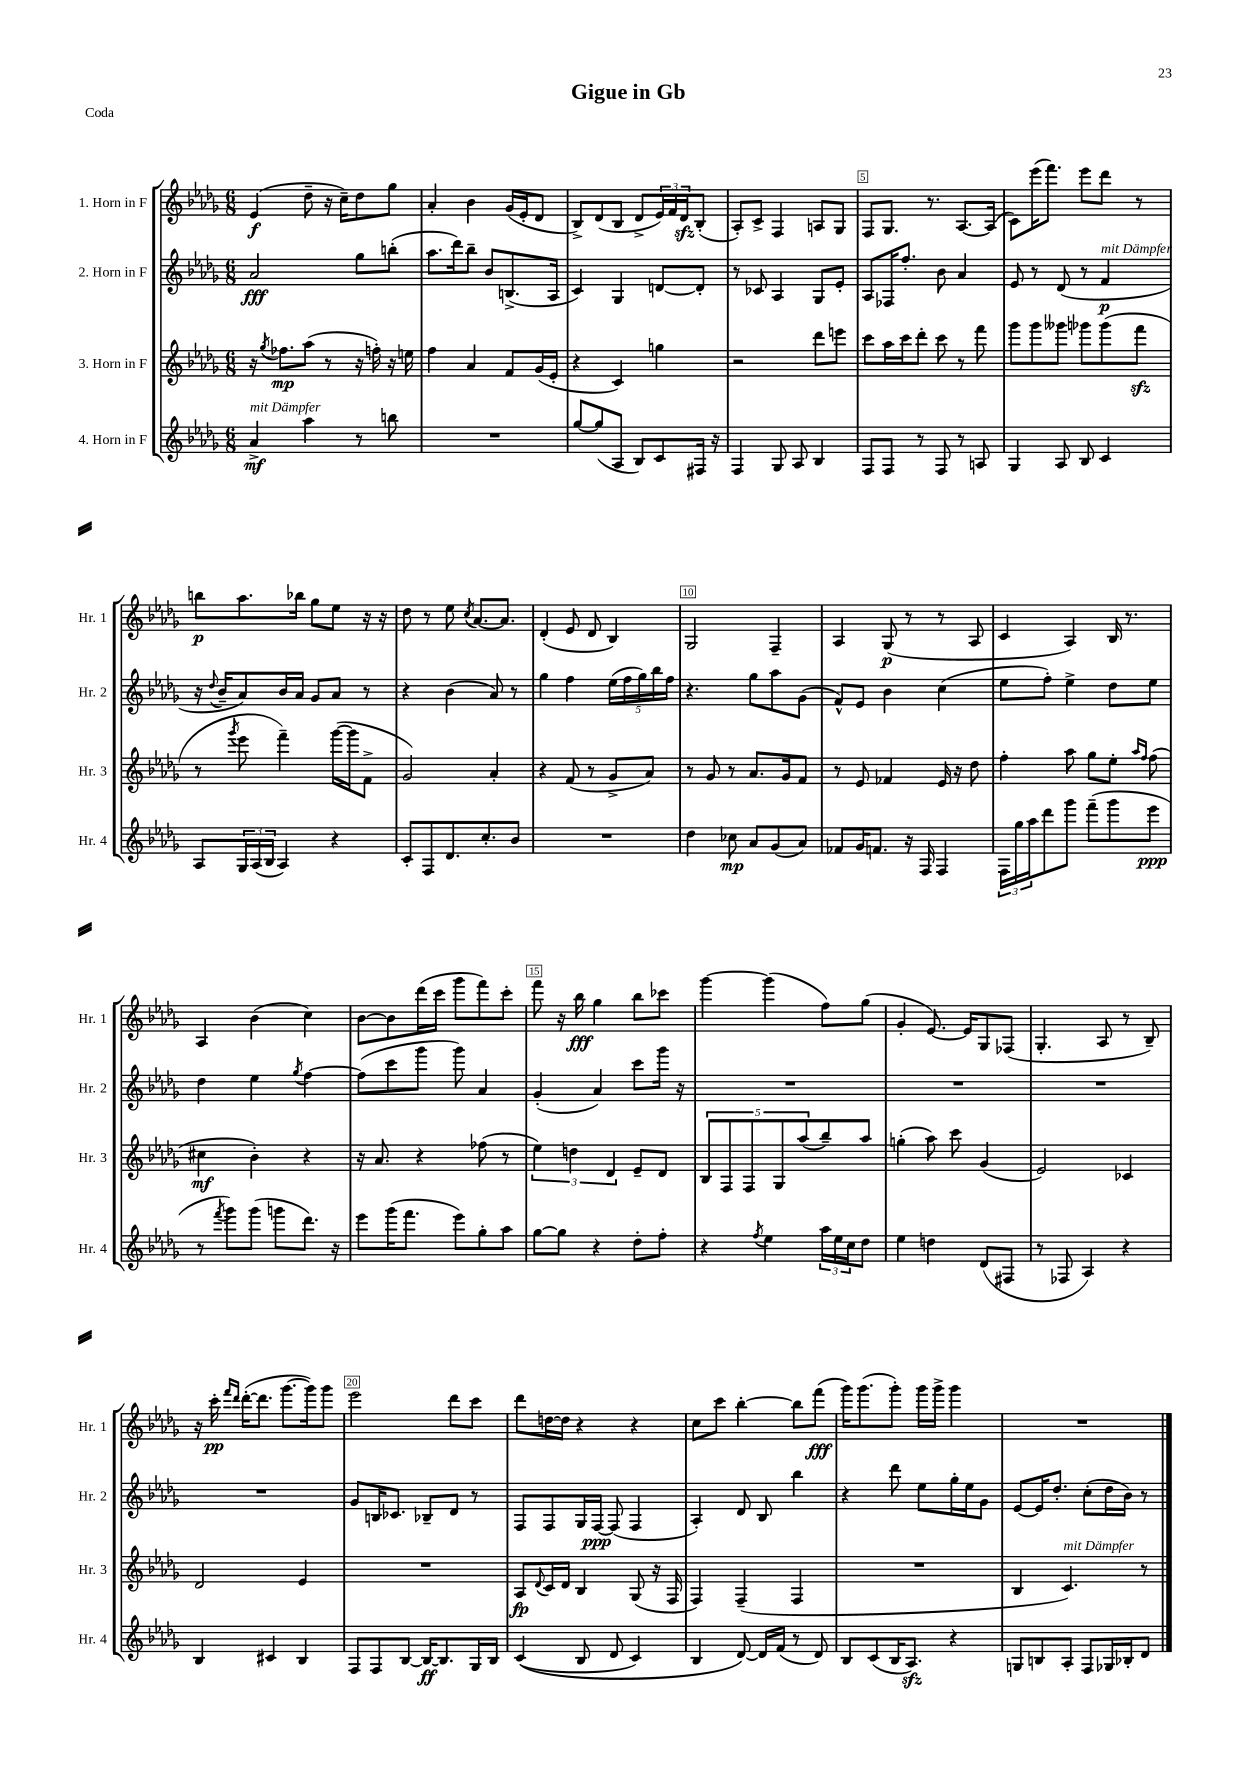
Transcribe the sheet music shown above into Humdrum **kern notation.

**kern	**kern	**kern	**kern
*staff4	*staff3	*staff2	*staff1
*clefG2	*clefG2	*clefG2	*clefG2
*k[b-e-a-d-g-]	*k[b-e-a-d-g-]	*k[b-e-a-d-g-]	*k[b-e-a-d-g-]
*M6/8	*M6/8	*M6/8	*M6/8
4a-^/	16r	2a-/	(4e-/
.	8qgg-/	.	.
.	8.ff-\L	.	.
4aa-\	(8aa-\J	.	8dd-~\
.	8r	.	16r
.	.	.	16cc~\LK)
8r	16r	8gg-\L	8dd-\
.	16ff'\)	.	.
8bb\	16r	(8bb'\J	8gg-\J
.	16ee\	.	.
=	=	=	=
2.r	4ff\	8.aa-\L	4a-'/
.	.	16ddd-\k)	.
.	4a-/	8bb-~\J	4b-\
.	.	8b-/L	.
.	8f/L	(8.B^/	(16g-/LL
.	.	.	16e-'/J
.	(16g-/L	.	8d-/J
.	16e-'/JJ	16A-/Jk	.
=	=	=	=
[8gg-/L	4r	4c/)	8B-^/L)
(8gg-/]	.	.	(8d-/
8A-/J	4c/)	4G-/	8B-/J
8B-/L)	.	.	8d-^/L
8c/	4gg\	[8d/L	24e-/L)
.	.	.	24f/
.	.	.	24d-/J
16F#/Jk	.	8d'/]J	(8B-'/J
16r	.	.	.
=	=	=	=
4F/	2r	8r	8A-'/L)
.	.	8c-/	8c^/J
8G-/	.	4A-/	4F/
8A-/	.	.	.
4B-/	8ddd-\L	8G-/L	8A/L
.	8eee\J	8e-'/J	8G-/J
=	=	=	=
8F/L	8ccc\L	8A-/L	8F/L
8F/J	16aa-\L	16F-/K	8.G-/J
.	16ccc\J	8.ff'/J	.
8r	8ddd-'\J	.	.
.	.	.	8.r
8F/	8ccc\	8b-\	.
8r	8r	4a-/	[8.A-/L
8A/	8fff\	.	.
.	.	.	(16A-/]Jk
=	=	=	=
4G-/	8ggg-\L	8e-/	8c\L)
.	8ggg-\	8r	(16eee-\K
.	.	.	8.fff\J)
8A-/	8ggg--\J	(8d-/	.
8B-/	8ggg-\L	8r	8eee-\L
4c/	(8ggg-\	4f/	8ddd-\J
.	8fff\J	.	8r
=	=	=	=
8A-/L	8r	16r	8bb\L
.	.	8qqdd-/	.
.	.	16b-~/LK	.
.	8qggg-/	.	.
24G-/L	8eee-\	8a-/)	8.aa-\
(24A-/	.	.	.
24B-/JJ	.	.	.
4A-/)	4fff~\)	16b-/L	.
.	.	16a-/JJ	16bb-\Jk
.	.	8g-/L	8gg-\L
4r	([16ggg-\LL	8a-/J	8ee-\J
.	16ggg-\]J	.	.
.	8f^\J	8r	16r
.	.	.	16r
=	=	=	=
8c'/L	2g-/)	4r	8dd-\
8F/	.	.	8r
8.d-/	.	(4b-\	8ee-\
.	.	.	8qcc/
.	.	.	[8.a-/L
8.cc'/	.	.	.
.	4a-'/	8a-/)	.
.	.	.	8.a-/]J
8b-/J	.	8r	.
=	=	=	=
2.r	4r	4gg-\	(4d-'/
.	(8f/	4ff\	8e-/
.	8r	.	8d-/
.	8g-^/L	(20ee-\LL	4B-/)
.	.	20ff\	.
.	.	20gg-\)	.
.	8a-/J)	.	.
.	.	20bb-\	.
.	.	20ff\JJ	.
=	=	=	=
4dd-\	8r	4.r	2G-/
.	8g-/	.	.
8cc-\	8r	.	.
8a-/L	8.a-/L	8gg-\L	.
(8g-/	.	8aa-\	4F~/
.	16g-/k	.	.
8a-/J)	8f/J	(8g-\J	.
=	=	=	=
8f-/L	8r	8f^^/L)	4A-/
16g-/K	8e-/	8e-/J	.
8.f/J	.	.	.
.	4f-/	4b-\	(8G-/
16r	.	.	8r
16F/	.	.	.
4F/	16e-/	(4cc\	8r
.	16r	.	.
.	8dd-\	.	8A-/
=	=	=	=
24F\LL	4ff'\	8ee-\L	4c/
24gg-\	.	.	.
24aa-\J	.	.	.
8ddd-\	.	8ff'\J)	.
8ggg-\J	8aa-\	4ee-^\	4A-/)
(8fff~\L	8gg-\L	.	.
8ggg-\	8ee-'\J	8dd-\L	16B-/
.	.	.	8.r
.	16qqaa-/LL	.	.
.	16qqff/JJ	.	.
8eee-\J	(8ff\	8ee-\J	.
=	=	=	=
8r	4cc#\	4dd-\	4A-/
8qfff/	.	.	.
8ggg-\L)	.	.	.
(8ggg-\J	4b-'\)	4ee-\	(4b-\
8ggg\L	.	.	.
.	.	8qgg-/	.
8.ddd-\J)	4r	[4ff\	4cc\)
16r	.	.	.
=	=	=	=
8eee-\L	16r	(8ff\]L	[8b-\L
.	8.a-/	.	.
(16ggg-\K	.	8ccc\	8b-\]
8.fff\J	.	.	.
.	4r	8ggg-\J	(16ddd-\L
.	.	.	16ccc\JJ
8eee-\L)	.	8ggg-\)	8ggg-\L
8gg-'\	(8ff-\	4a-/	8fff\)
8aa-\J	8r	.	8ccc'\J
=	=	=	=
[8gg-\L	6ee-\)	(4g-'/	8fff\
8gg-\]J	.	.	16r
.	6dd\	.	.
.	.	.	16bb-\
4r	.	4a-/)	4gg-\
.	6d-/	.	.
8dd-'\L	8e-~/L	8ccc\L	8bb-\L
8ff'\J	8d-/J	16ggg-\Jk	8ccc-\J
.	.	16r	.
=	=	=	=
4r	10B-/L	2.r	[4ggg-\
.	10F/	.	.
.	10F/	.	.
8qff/	.	.	.
4ee-\	.	.	(4ggg-\]
.	10G-/	.	.
.	(10aa-/	.	.
24aa-\LL	8bb-~/)	.	8ff\L)
24ee-\	.	.	.
24cc\J	.	.	.
8dd-\J	8aa-/J	.	(8gg-\J
=	=	=	=
4ee-\	(4gg'\	2.r	4g-'/
4dd\	8aa-\)	.	[8.e-/)
.	8ccc\	.	.
.	.	.	16e-/]LK
(8d-/L	(4g-/	.	8G-/
8F#/J	.	.	(8F-/J
=	=	=	=
8r	2e-/)	2.r	4.G-'/
8F-/	.	.	.
4A-/)	.	.	.
.	.	.	8A-/
4r	4c-/	.	8r
.	.	.	8B-~/)
=	=	=	=
4B-/	2d-/	2.r	16r
.	.	.	16ccc'\
.	.	.	16qqfff/LL
.	.	.	16qqddd-/JJ
.	.	.	([16ddd-'\LK
.	.	.	8.ddd-\]J
4c#/	.	.	.
.	.	.	[8.ggg-\L
4B-/	4e-/	.	.
.	.	.	16ggg-\]k)
.	.	.	8ggg-\J
=	=	=	=
8F/L	2.r	8g-/L	2eee-\
8F/	.	16B/K	.
.	.	8.c-/J	.
[8B-/J	.	.	.
16B-/_LK	.	8B-~/L	.
8.B-/]	.	.	.
.	.	8d-/J	8ddd-\L
16G-/L	.	8r	8ccc\J
16B-/JJ	.	.	.
=	=	=	=
&((4c/	8A-/L	8F/L	8ddd-\L
.	8qqd-/	.	.
.	16c/L	8F/	[16dd\L
.	16d-/JJ	.	16dd\]JJ
8B-/	4B-/	16G-/L	4r
.	.	[16F/JJ	.
8d-/	.	(8F/]	.
4c/)	(8G-/	4F/	4r
.	16r	.	.
.	16F/	.	.
=	=	=	=
4B-/	4F/)	4A-'/)	8cc\L
.	.	.	8ccc\J
[8d-/&)	(4F~/	8d-/	[4bb-'\
16d-/]LL	.	8B-/	.
(16f/JJ	.	.	.
8r	4F/	4bb-\	8bb-\]L
8d-/)	.	.	(8fff\J
=	=	=	=
8B-/L	2.r	4r	16ggg-\LK)
.	.	.	(8.ggg-\
(8c/	.	.	.
16B-/K	.	8ddd-\	8ggg-'\J)
8.A-/J)	.	.	.
.	.	8ee-\L	16ggg-\LL
.	.	.	16ggg-^\JJ
4r	.	16gg-'\L	4ggg-\
.	.	16ee-\J	.
.	.	8g-\J	.
=	=	=	=
8G/L	4B-/	[8e-/L	2.r
8B/	.	16e-/]K	.
.	.	8.dd-'/J	.
8A-'/J	4.c/)	.	.
8F/L	.	(8cc'\L	.
16G-/L	.	16dd-\L	.
16B-'/J	.	16b-\JJ)	.
8d-/J	8r	8r	.
==	==	==	==
*-	*-	*-	*-
